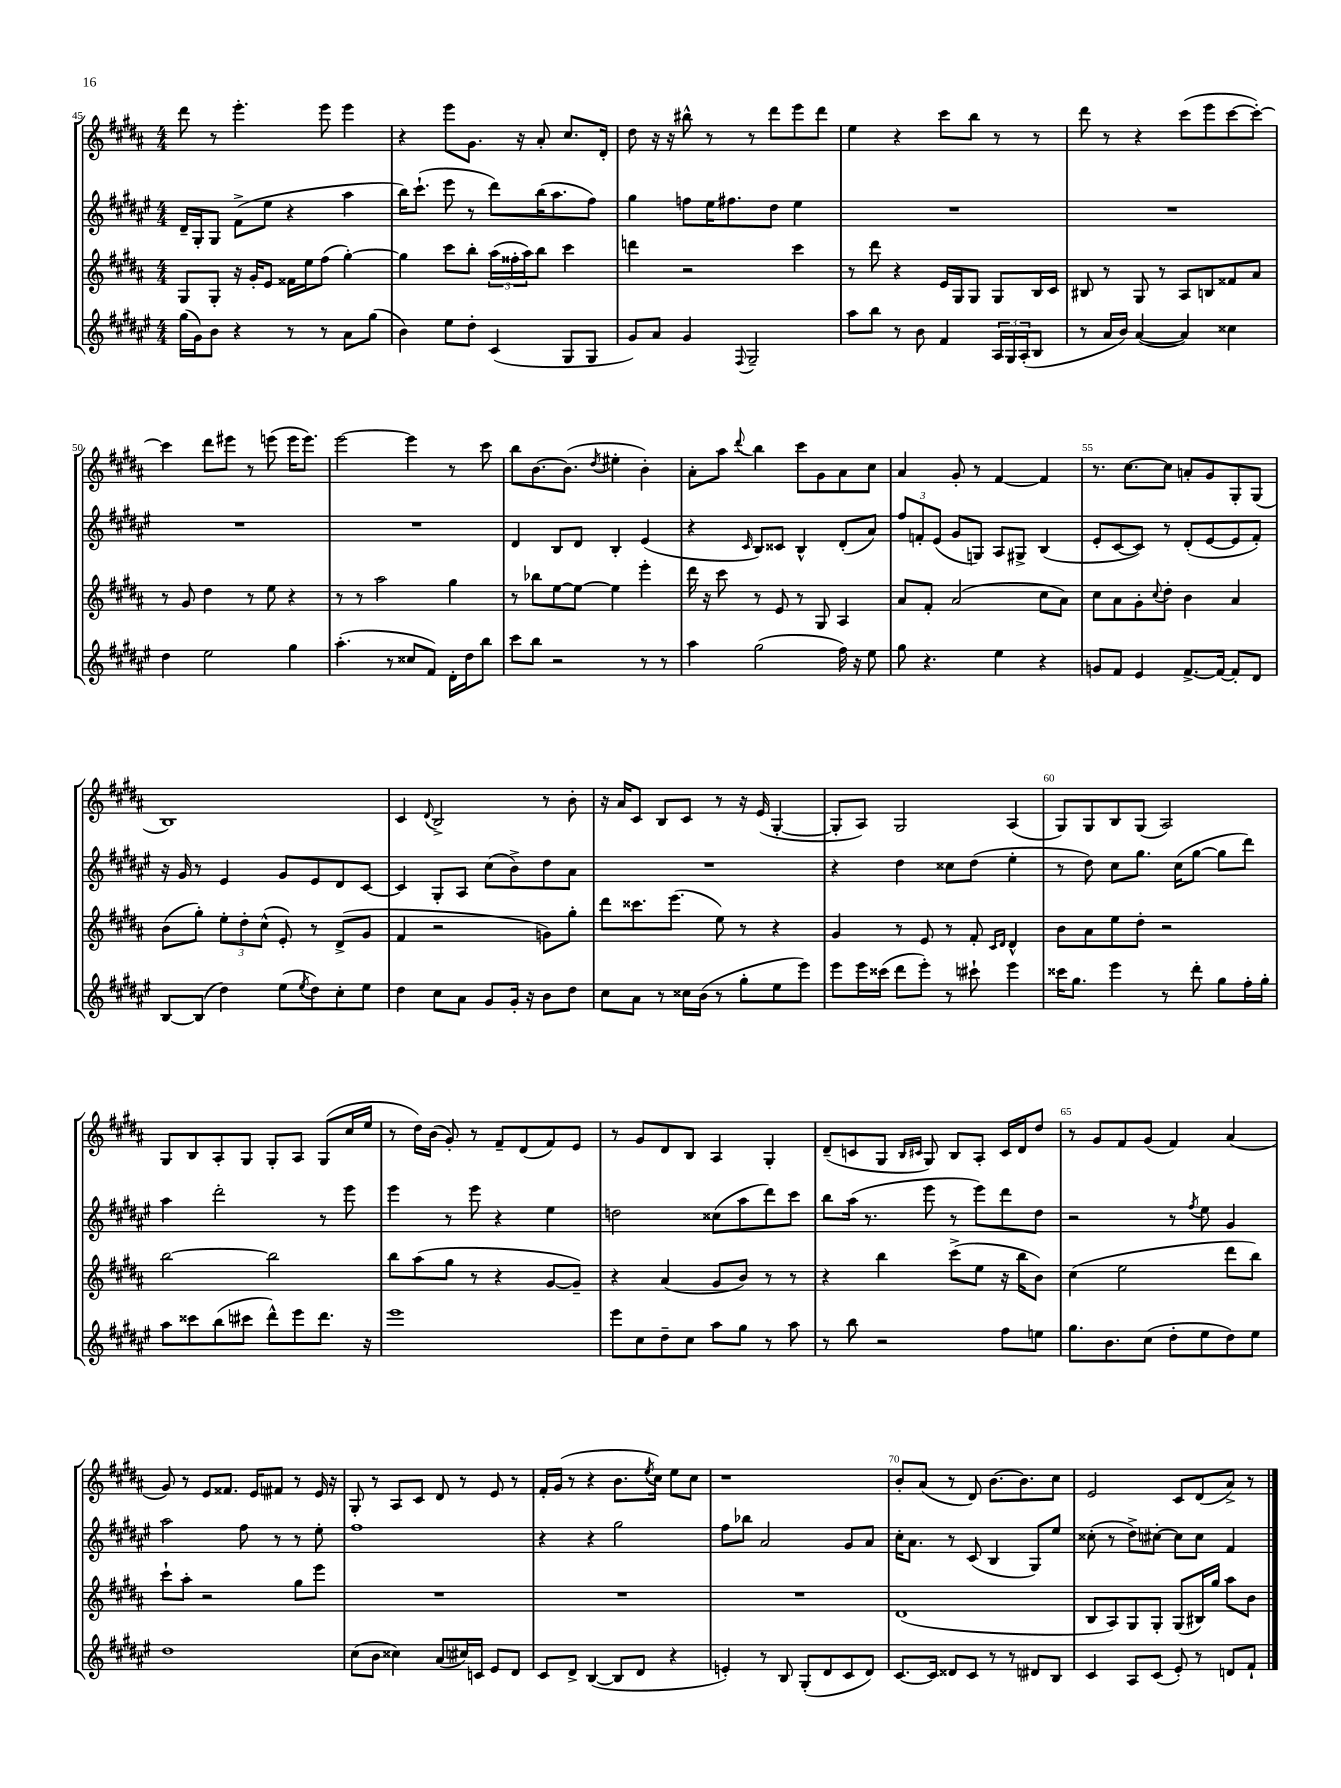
<<
\new StaffGroup <<
\new Staff = "s0" {
    \clef treble \key b \major \numericTimeSignature \time 4/4
    dis'''8 r8 e'''4.-. e'''8 e'''4 |
    r4 e'''8 gis'8. r16 ais'8-. cis''8. dis'16-. |
    dis''8 r16 r16 bis''8-^ r8 r8 dis'''8 e'''8 dis'''8 |
    e''4 r4 cis'''8 b''8 r8 r8 |
    dis'''8 r8 r4 cis'''8( e'''8 cis'''8~ cis'''8~-.) |
    cis'''4 dis'''8 eis'''8 r8 e'''8( e'''16 e'''8.) |
    e'''2~ e'''4 r8 cis'''8 |
    b''8 b'8.~ b'8.( \acciaccatura { dis''8 } eis''4-. b'4-.) |
    ais'8-. ais''8 \appoggiatura { dis'''8 } b''4 cis'''8 gis'8 ais'8 cis''8 |
    ais'4 gis'8-. r8 fis'4~ fis'4 |
    r8. cis''8.~ cis''8 a'8-. gis'8 gis8-. gis8( |
    b1) |
    cis'4 \appoggiatura { dis'8 } b2-> r8 b'8-. |
    r16 ais'16 cis'8 b8 cis'8 r8 r16 e'16( gis4~-. |
    gis8-. ais8) gis2 ais4( |
    gis8) gis8 b8 gis8( ais2) |
    gis8 b8 ais8-. gis8 gis8-. ais8 gis8( cis''16 e''16 |
    r8 dis''16) b'16( gis'8-.) r8 fis'8-- dis'8( fis'8) e'8 |
    r8 gis'8 dis'8 b8 ais4 gis4-. |
    dis'8--( c'8 gis8 \grace { b16 cis'16 } gis8) b8 ais8-. cis'16 dis'16 dis''8 |
    r8 gis'8 fis'8 gis'8( fis'4) ais'4( |
    gis'8) r8 e'8 fisis'8. e'16 fis'8 r8 e'16 r16 |
    gis8-. r8 ais8 cis'8 dis'8 r8 e'8 r8 |
    fis'16-. gis'16( r8 r4 b'8. \acciaccatura { e''8 } cis''16) e''8 cis''8 |
    r1 |
    b'8-. ais'8( r8 dis'8) b'8.~ b'8. cis''8 |
    e'2 cis'8 dis'8( ais'8->) r8 \bar "|." |
}
\new Staff = "s1" {
    \clef treble \key fis \major \numericTimeSignature \time 4/4
    dis'16-- gis16-. gis8 fis'8->( eis''8 r4 ais''4 |
    b''16) cis'''8.-!( eis'''8 r8 dis'''8) b''16( ais''8. fis''8) |
    gis''4 f''8 eis''16 fis''8. dis''8 eis''4 |
    R1 |
    R1 |
    R1 |
    R1 |
    dis'4 b8 dis'8 b4-. eis'4( |
    r4 \grace { cis'16 } b8) cisis'8 b4-^ dis'8-.( ais'8) |
    \tuplet 3/2 { fis''8 f'8-. eis'8( } gis'8 g8) ais8 gis8-> b4( |
    eis'8-. cis'8~ cis'8) r8 dis'8-.( eis'8~ eis'8 fis'8-.) |
    r16 gis'16 r8 eis'4 gis'8 eis'8 dis'8 cis'8~ |
    cis'4 gis8-. ais8 cis''8( b'8->) dis''8 ais'8 |
    R1 |
    r4 dis''4 cisis''8 dis''8( eis''4-. |
    r8 dis''8) cis''8 gis''8. cis''16( gis''8~ gis''8 dis'''8) |
    ais''4 dis'''2-. r8 eis'''8 |
    eis'''4 r8 eis'''8 r4 eis''4 |
    d''2 cisis''8( ais''8 dis'''8) cis'''8 |
    b''8 ais''16( r8. eis'''8 r8 eis'''8) dis'''8 dis''8 |
    r2 r8 \acciaccatura { fis''8 } eis''8 gis'4 |
    ais''2 fis''8 r8 r8 eis''8-. |
    fis''1 |
    r4 r4 gis''2 |
    fis''8 bes''8 ais'2 gis'8 ais'8 |
    cis''16-. ais'8. r8 cis'8( b4 gis8) eis''8 |
    cisis''8-.( r8 dis''8->) cis''8~-. cis''8 cis''8 fis'4 \bar "|." |
}
\new Staff = "s2" {
    \clef treble \key b \major \numericTimeSignature \time 4/4
    gis8 gis8-. r16 gis'16-. e'8 fisis'16 e''16 fis''8( gis''4~-.) |
    gis''4 cis'''8 b''8-. \tuplet 3/2 { ais''16( fisis''16-. ais''16) } b''8 cis'''4 |
    d'''4 r2 cis'''4 |
    r8 dis'''8 r4 e'16 gis16 gis8 gis8 b16 cis'16 |
    bis8 r8 gis8 r8 ais8 b8 fisis'8 ais'8 |
    r8 gis'8 dis''4 r8 e''8 r4 |
    r8 r8 ais''2 gis''4 |
    r8 bes''8 e''8~ e''8~ e''4 e'''4-. |
    dis'''16 r16 cis'''8 r8 e'8 r8 gis8 ais4 |
    ais'8 fis'8-. ais'2( cis''8 ais'8) |
    cis''8 ais'8 gis'8-. \appoggiatura { cis''8 } dis''8-. b'4 ais'4 |
    b'8( gis''8-.) \tuplet 3/2 { e''8-. dis''8-. cis''8-^( } e'8-.) r8 dis'8->( gis'8 |
    fis'4 r2 g'8) gis''8-. |
    dis'''8 cisis'''8. e'''8.( e''8) r8 r4 |
    gis'4 r8 e'8 r8 fis'8-. \grace { cis'16 dis'16 } dis'4-^ |
    b'8 ais'8 e''8 dis''8-. r2 |
    b''2~ b''2 |
    b''8 ais''8( gis''8 r8 r4 gis'8~ gis'8--) |
    r4 ais'4( gis'8 b'8) r8 r8 |
    r4 b''4 cis'''8->( e''8 r16 b''16 b'8) |
    cis''4( e''2 dis'''8 b''8) |
    cis'''8-! ais''8-. r2 gis''8 e'''8 |
    R1 |
    R1 |
    R1 |
    dis'1( |
    b8 ais8) gis8 gis8-. gis8( bis16) gis''16 ais''8 b'8 \bar "|." |
}
\new Staff = "s3" {
    \clef treble \key fis \major \numericTimeSignature \time 4/4
    gis''16( gis'16) b'8 r4 r8 r8 ais'8 gis''8( |
    b'4) eis''8 dis''8-. cis'4( gis8 gis8 |
    gis'8) ais'8 gis'4 \appoggiatura { fis8 } gis2-- |
    ais''8 b''8 r8 b'8 fis'4 \tuplet 3/2 { ais16 gis16 ais16-.( } b8 |
    r8 ais'16 b'16) ais'4~( ais'4) cisis''4 |
    dis''4 eis''2 gis''4 |
    ais''4.-.( r8 cisis''8 fis'8) dis'16-. dis''16 b''8 |
    cis'''8 b''8 r2 r8 r8 |
    ais''4 gis''2( fis''16) r16 eis''8 |
    gis''8 r4. eis''4 r4 |
    g'8 fis'8 eis'4 fis'8.~-> fis'16~ fis'8-. dis'8 |
    b8~ b8( dis''4) eis''8( \acciaccatura { eis''8 } dis''8) cis''8-. eis''8 |
    dis''4 cis''8 ais'8 gis'8 gis'16-. r16 b'8 dis''8 |
    cis''8 ais'8 r8 cisis''16 b'16( r8 gis''8-. eis''8 eis'''8) |
    eis'''8 eis'''16 cisis'''16( dis'''8 eis'''8-.) r8 cis'''8-! eis'''4 |
    cisis'''16 gis''8. eis'''4 r8 dis'''8-. gis''8 fis''16-. gis''16-. |
    ais''8 cisis'''8 b''8( cis'''8 dis'''8-^) eis'''8 dis'''8. r16 |
    eis'''1 |
    eis'''8 cis''8 dis''8-- cis''8 ais''8 gis''8 r8 ais''8 |
    r8 b''8 r2 fis''8 e''8 |
    gis''8. b'8. cis''8( dis''8-. eis''8 dis''8) eis''8 |
    dis''1 |
    cis''8( b'8 cisis''4) ais'8( cis''16) c'16 eis'8 dis'8 |
    cis'8 dis'8-> b4~( b8 dis'8 r4 |
    e'4-.) r8 b8 gis8-.( dis'8 cis'8 dis'8) |
    cis'8.~ cis'16 disis'8 cis'8 r8 r8 dis'8 b8 |
    cis'4 ais8 cis'8( eis'8-.) r8 d'8 fis'8-! \bar "|." |
}
>>
>>
\layout { \context { \Score currentBarNumber = #45 \override BarNumber.break-visibility = ##(#f #t #t) barNumberVisibility = #(every-nth-bar-number-visible 5) } }
